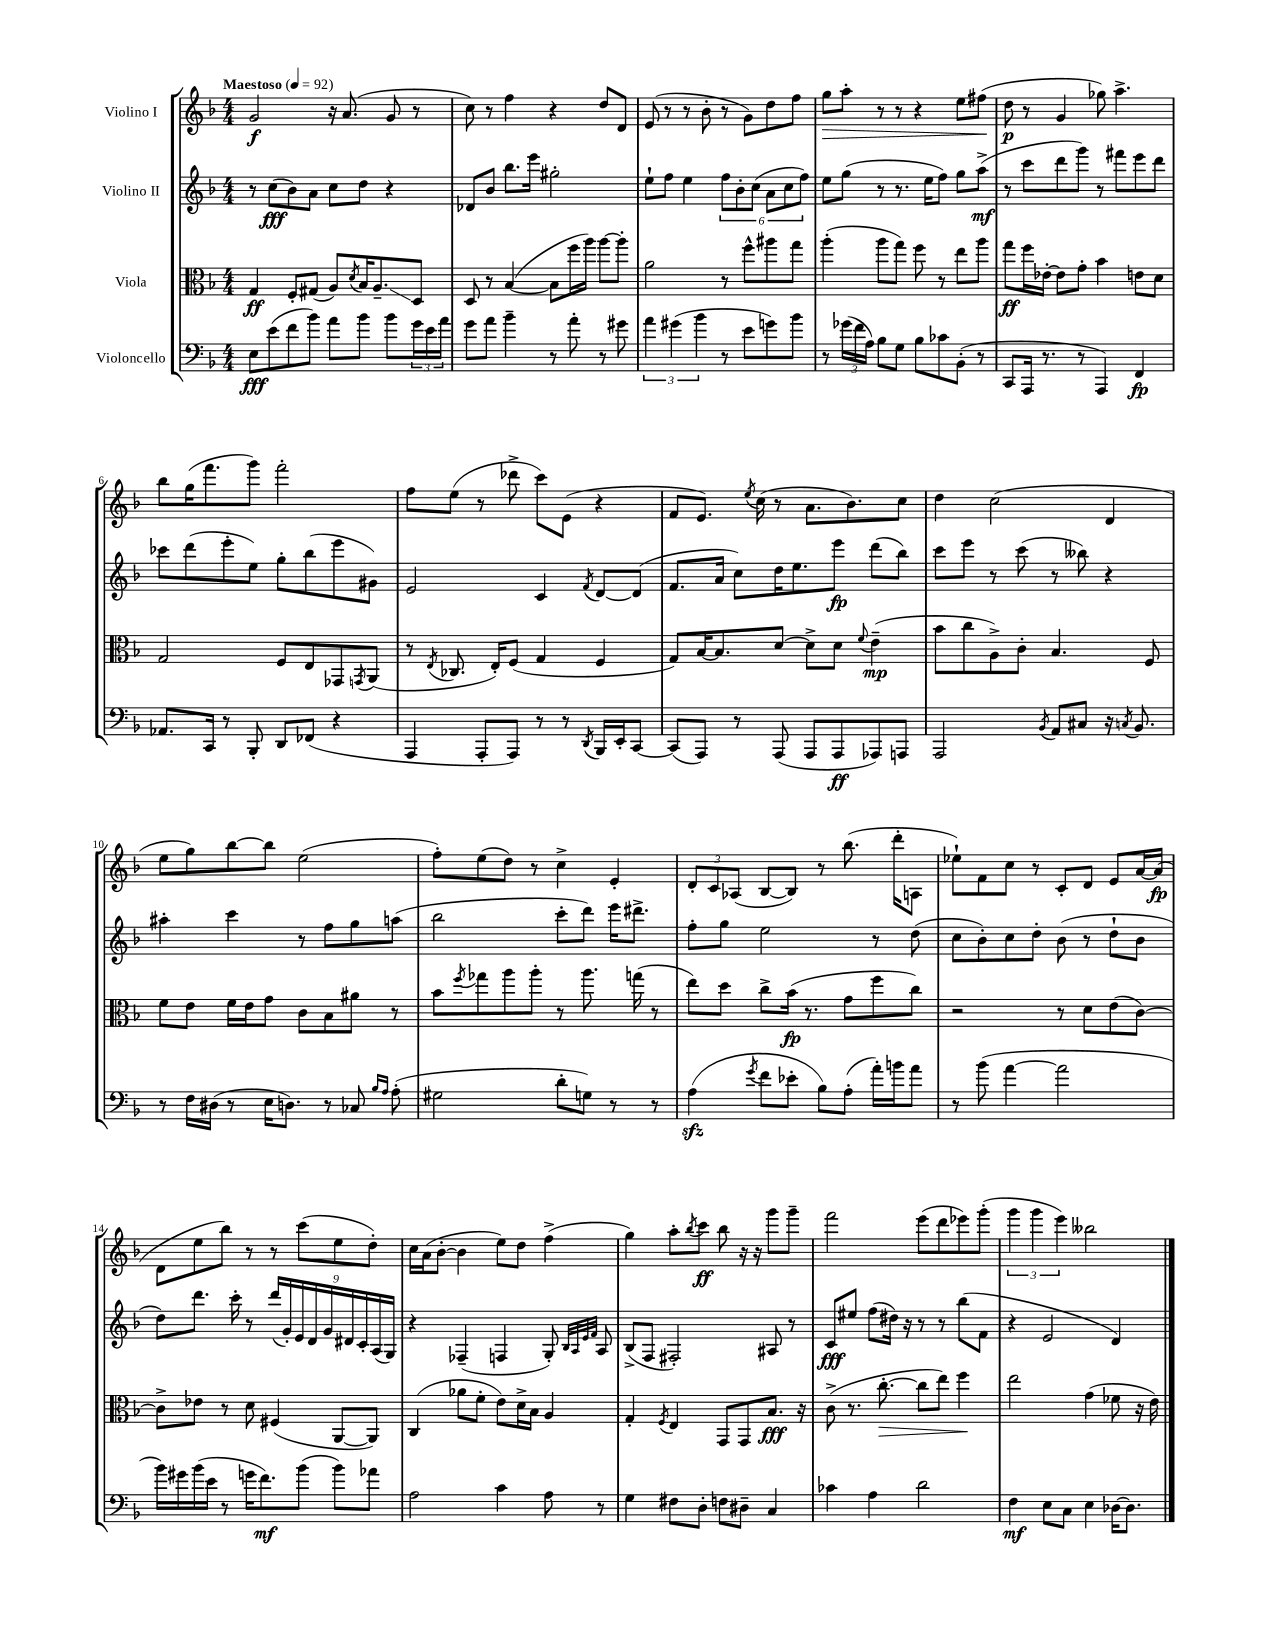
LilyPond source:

<<
\new StaffGroup <<
\new Staff = "s0" \with { instrumentName = "Violino I" } {
    \clef treble \key f \major \numericTimeSignature \time 4/4 \tempo "Maestoso" 4 = 92
    g'2\f r16 a'8.( g'8 r8 |
    c''8) r8 f''4 r4 d''8 d'8 |
    e'8( r8 r8 bes'8-. r8 g'8) d''8 f''8 |
    g''8\> a''8-. r8 r8 r4 e''8 fis''8\!( |
    d''8\p r8 g'4 ges''8) a''4.-> |
    bes''8 g''16( f'''8. g'''8) f'''2-. |
    f''8 e''8( r8 des'''8-> c'''8) e'8( r4 |
    f'8 e'8.) \acciaccatura { e''8 } c''16( r8 a'8. bes'8.) c''8 |
    d''4 c''2( d'4 |
    e''8 g''8) bes''8~ bes''8 e''2( |
    f''8-.) e''8( d''8) r8 c''4-> e'4-. |
    \tuplet 3/2 { d'8-. c'8 aes8( } bes8~ bes8) r8 bes''8.( d'''16-. a8 |
    ees''8-!) f'8 c''8 r8 c'8-. d'8 e'8 a'16~ a'16\fp( |
    d'8 e''8 bes''8) r8 r8 c'''8( e''8 d''8-.) |
    c''16 a'16( bes'8~-. bes'4 e''8) d''8 f''4->( |
    g''4) a''8-. \acciaccatura { bes''8 } c'''8\ff bes''8 r16 r16 g'''8 g'''8-- |
    f'''2 e'''8( d'''8 ees'''8) g'''8-.( |
    \tuplet 3/2 { g'''4 g'''4 e'''4) } beses''2 \bar "|." |
}
\new Staff = "s1" \with { instrumentName = "Violino II" } {
    \clef treble \key f \major \numericTimeSignature \time 4/4
    r8 c''8\fff( bes'8) a'8 c''8 d''8 r4 |
    des'8 bes'8 bes''8. e'''16 gis''2-. |
    e''8-! f''8 e''4 \tuplet 6/4 { f''8 bes'8-. c''8( a'8 c''8 f''8) } |
    e''8 g''8( r8 r8. e''16 f''8) g''8 a''8->\mf( |
    r8 c'''8 d'''8 g'''8) r8 fis'''8 e'''8 d'''8 |
    ces'''8 d'''8( e'''8-. e''8) g''8-. bes''8( e'''8 gis'8) |
    e'2 c'4 \acciaccatura { f'8 } d'8~ d'8( |
    f'8. a'16 c''8) d''16 e''8. e'''8\fp d'''8( bes''8) |
    c'''8 e'''8 r8 c'''8( r8 beses''8) r4 |
    ais''4-. c'''4 r8 f''8 g''8 a''8( |
    bes''2 c'''8-. d'''8) e'''16 dis'''8.-> |
    f''8-. g''8 e''2 r8 d''8( |
    c''8 bes'8-.) c''8 d''8-. bes'8( r8 d''8-! bes'8 |
    d''8) d'''8. c'''16-. r8 \tuplet 9/8 { d'''16( g'16-.) e'16 d'16 g'16 dis'16 c'16-. a16( g16) } |
    r4 fes4--( f4 g8-.) \grace { bes32 a32 e'32 f'32 } a8 |
    bes8->( f8 fis2-.) ais8 r8 |
    c'8\fff eis''8 f''8( dis''16) r16 r8 r8 bes''8( f'8 |
    r4 e'2 d'4) \bar "|." |
}
\new Staff = "s2" \with { instrumentName = "Viola" } {
    \clef alto \key f \major \numericTimeSignature \time 4/4
    g4\ff f8-. gis8( a8) \acciaccatura { d'8 } bes16 a8.--\glissando d8 |
    d8 r8 bes4~( bes8 f''16 a''16) a''8~ a''8-. |
    a'2 r8 f''8-^ ais''8 g''8 |
    a''4-.( a''8 g''8) f''8 r8 e''8 a''8 |
    g''8\ff f''16 ees'16~-. ees'8 g'8-. bes'4 e'8 d'8 |
    g2 f8 e8 ges,8 \acciaccatura { g,8 } a,8( |
    r8 \acciaccatura { e8 } ces8. e16-.) f8( g4 f4 |
    g8) bes16~ bes8. d'8~ d'8-> d'8 \appoggiatura { f'8 } e'4--\mp( |
    bes'8 c''8 a8->) c'8-. bes4. f8 |
    f'8 e'8 f'16 e'16 g'8 c'8 bes8 ais'8 r8 |
    bes'8 \acciaccatura { f''8 } ges''8 a''8 a''8-. r8 a''8. g''16( r8 |
    e''8) d''8 c''8-> bes'16\fp( r8. g'8 f''8 c''8) |
    r2 r8 d'8 e'8( c'8~) |
    c'8-> ees'8 r8 d'8 fis4( a,8~ a,8) |
    c4( aes'8 f'8-. e'8) d'16-> bes16 a4 |
    g4-. \acciaccatura { f8 } e4 g,8 g,8 bes8.\fff r16 |
    c'8->( r8. c''8.~-.\> c''8 e''8) f''4\! |
    e''2 g'4( fes'8 r16 e'16) \bar "|." |
}
\new Staff = "s3" \with { instrumentName = "Violoncello" } {
    \clef bass \key f \major \numericTimeSignature \time 4/4
    e8\fff e'8( f'8 bes'8) a'8 bes'8 bes'8 \tuplet 3/2 { g'16 e'16 a'16 } |
    g'8 a'8 bes'4-- r8 a'8-. r8 gis'8 |
    \tuplet 3/2 { a'4 gis'4( bes'4 } r8 e'8 g'8) bes'8 |
    r8 \tuplet 3/2 { ges'16( f'16 a16) } bes8 g8 bes8 ces'8 bes,8-.( r8 |
    c,8 a,,16 r8. r8 a,,4) f,4\fp |
    aes,8. c,16 r8 bes,,8-. d,8 fes,8( r4 |
    a,,4 a,,8-. a,,8) r8 r8 \acciaccatura { d,8 } bes,,16 e,16-. c,8~ |
    c,8( a,,8) r8 a,,8( a,,8 a,,8\ff aes,,8) a,,8 |
    a,,2 \acciaccatura { bes,8 } a,8 cis8 r16 \acciaccatura { c8 } bes,8. |
    r8 f16 dis16( r8 e16 d8.) r8 ces8 \grace { bes16 a16 } a8-.( |
    gis2 d'8-. g8) r8 r8 |
    a4\sfz( \acciaccatura { g'8 } f'8 ees'8-. bes8) a8-.( a'16-.) b'16 a'8 |
    r8 bes'8( a'4~ a'2 |
    bes'16) gis'16 bes'16( e'16 r8 g'16 f'8.\mf) bes'8( bes'8) aes'8 |
    a2 c'4 a8 r8 |
    g4 fis8 d8-. f8 dis8-- c4 |
    ces'4 a4 d'2 |
    f4\mf e8 c8 e4 des16~ des8. \bar "|." |
}
>>
>>
